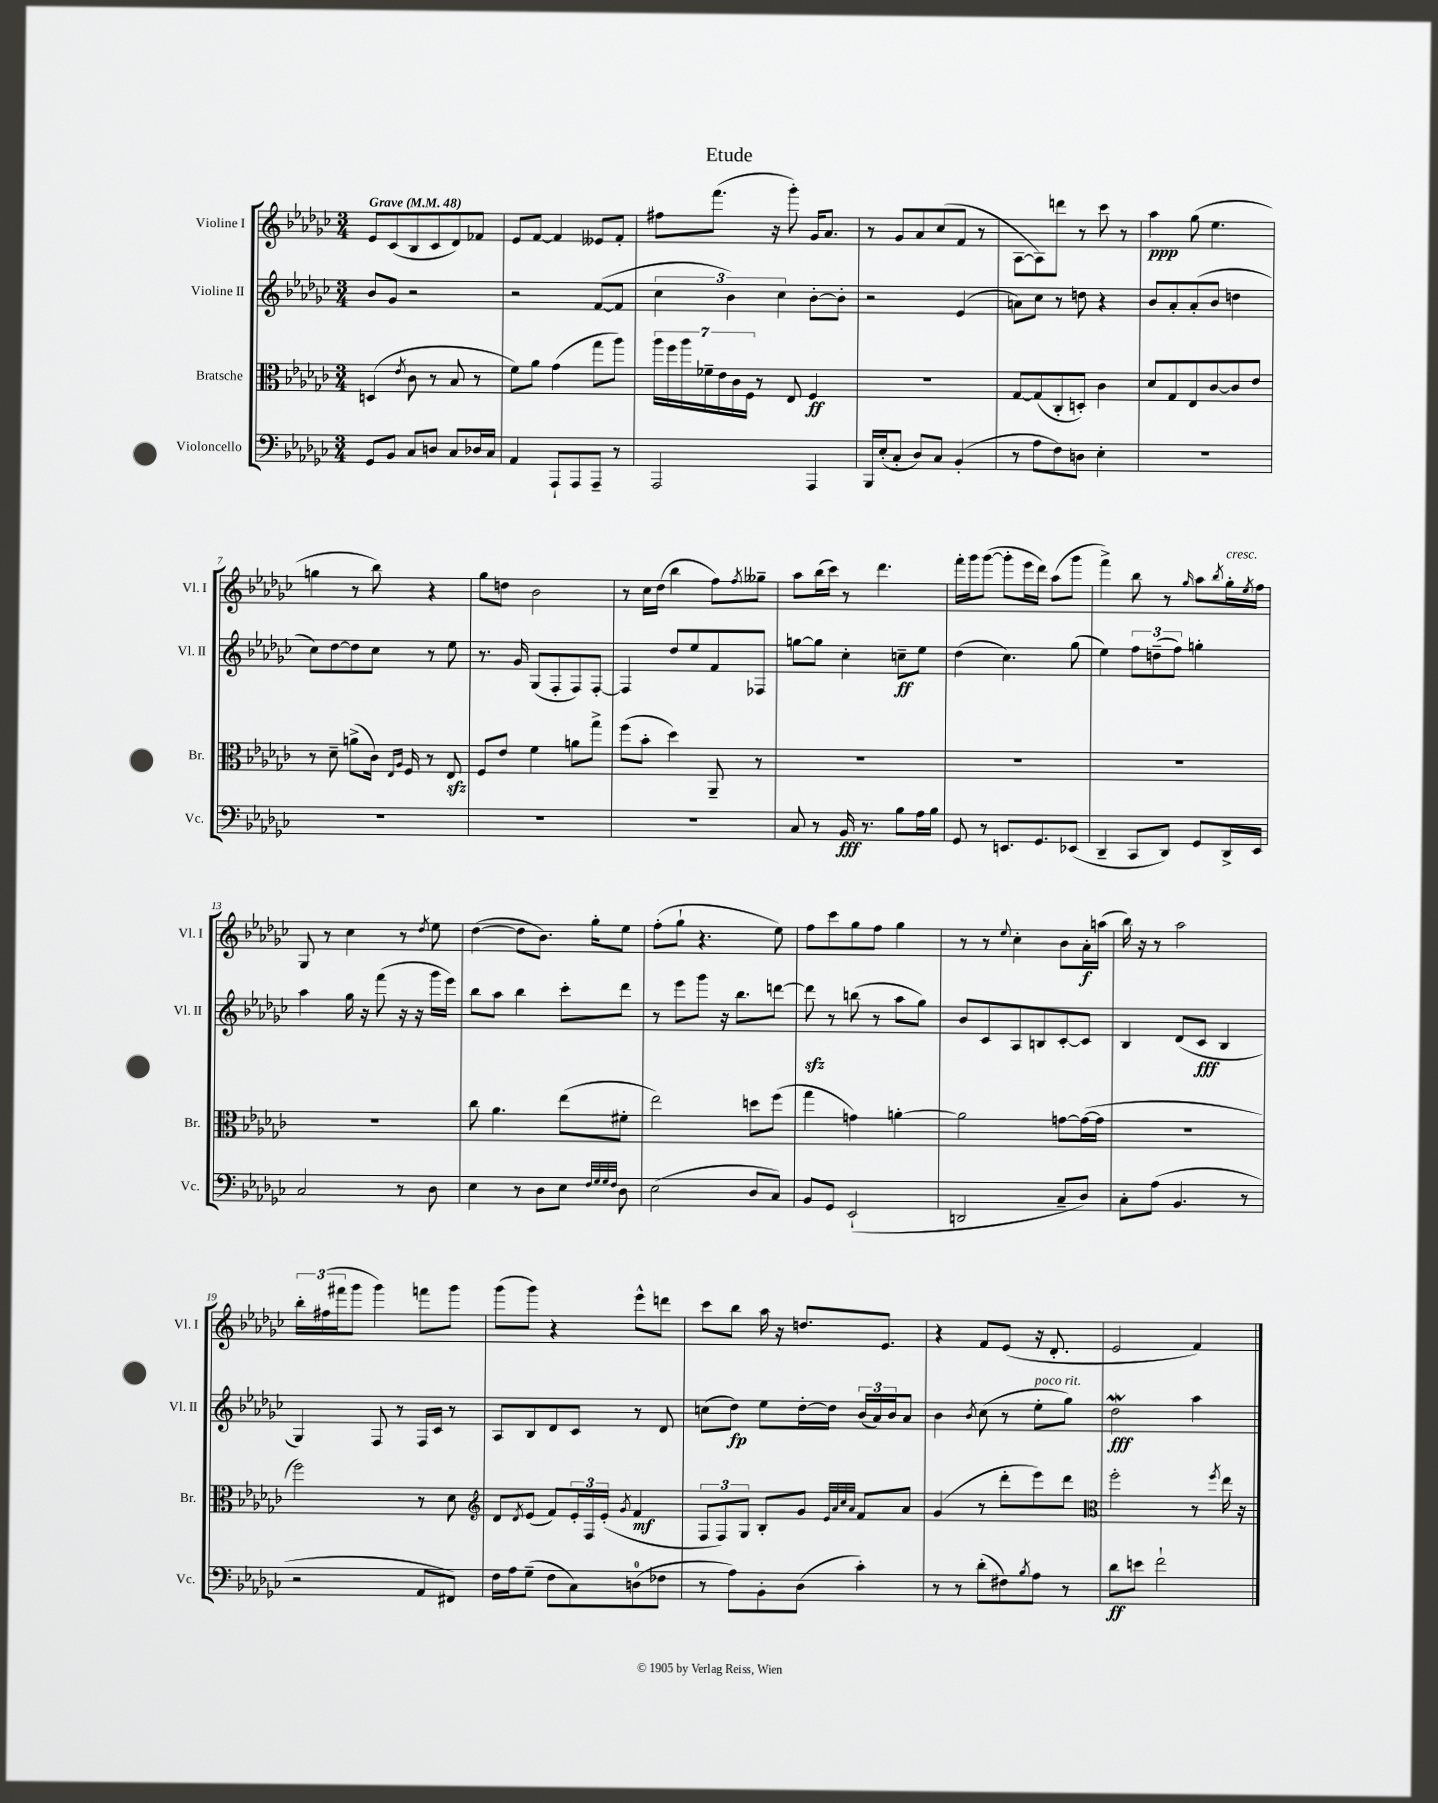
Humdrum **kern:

**kern	**kern	**kern	**kern
*staff4	*staff3	*staff2	*staff1
*clefF4	*clefC3	*clefG2	*clefG2
*k[b-e-a-d-g-c-]	*k[b-e-a-d-g-c-]	*k[b-e-a-d-g-c-]	*k[b-e-a-d-g-c-]
*M3/4	*M3/4	*M3/4	*M3/4
*MM48	*MM48	*MM48	*MM48
8GG-/L	(4D/	8b-/L	8e-/L
8BB-/J	.	8g-/J	(8c-/
.	8qe-/	.	.
8C-/L	8c-\	2r	8B-/
8D/J	8r	.	8c-/
8C-/L	8B-/	.	8d-/)
16D-/L	8r	.	8f-/J
16C-/JJ	.	.	.
=	=	=	=
4AA-/	8f\L)	2r	8e-/L
.	8a-\J	.	[8f/J
8AAA-`/L	(4g-\	.	4f/]
8AAA-/	.	.	.
8AAA-~/J	8gg-\L	([8f/L	8e--/L
8r	8aa-\J)	8f/]J	8f'/J
=	=	=	=
2AAA-/	28aa-\LL	6cc-\	8ff#\L
.	28ff\	.	.
.	28aa-\	.	.
.	28f-~\	.	.
.	.	.	(8.fff\J
.	28e-\	.	.
.	.	6b-\)	.
.	28c-\	.	.
.	28F\JJ	.	.
.	8r	.	.
.	.	.	16r
.	.	6cc-\	.
.	8E-/	.	8ggg-'\)
4AAA-/	4F/	[8b-'\L	16g-/LK
.	.	.	8.a-/J
.	.	8b-'\]J	.
=	=	=	=
16BBB-/LL	2.r	2r	8r
(16E-'/J	.	.	.
8C-'/J	.	.	8g-/L
8D-/L)	.	.	8a-/
8C-/J	.	.	(8cc-/
(4BB-'/	.	(4e-/	8f/J
.	.	.	8r
=	=	=	=
8r	[8G-/L	8a\L)	[8A-\L
8A-\L	(8G-/]	8cc-\J	8A-\])
8F\)	8C-'/	8r	8ddd\J
8D\J	8D'/J)	8dd\	8r
4E-'\	4c-\	4r	8ccc-\
.	.	.	8r
=	=	=	=
2.r	8d-/L	8b-/L	4aa-\
.	8G-/	8a-'/	.
.	8E-/	(8a-'/	(8gg-\
.	[8c-/	8b-/J	4.ee-\
.	8c-/]	4dd\	.
.	8e-/J	.	.
=	=	=	=
2.r	8r	8cc-\L)	4gg\
.	8d-~\	[8dd-\	.
.	(8a^\L	8dd-\]	8r
.	16c-\Jk)	8cc-\J	8bb-\)
.	16qqE-/LL	.	.
.	16qqA-/JJ	.	.
.	16F/	.	.
.	8r	8r	4r
.	8E-/	8ee-\	.
=	=	=	=
2.r	8F/L	8.r	8gg-\L
.	8e-/J	.	8dd\J
.	.	16g-/	.
.	4f\	(8G-/L	2b-\
.	.	8F'/	.
.	8a\L	8F/)	.
.	8gg-^\J	[8F'/J	.
=	=	=	=
2.r	(8ff\L	4F/]	8r
.	8b-'\J	.	16cc-\LL
.	.	.	(16dd-\JJ
.	4dd-\)	8dd-/L	4bb-\
.	.	8ee-/	.
.	8AA-~/	8f/	8ff\L)
.	.	.	8qff/
.	8r	8F-/J	8gg--~\J
=	=	=	=
8C-/	2.r	[8gg\L	8aa-\L
8r	.	8gg\]J	(16bb-\L
.	.	.	16ccc-\JJ)
16BB-/	.	4cc-'\	8r
8.r	.	.	.
.	.	.	4.ddd-\
8B-\L	.	8cc~\L	.
16A-\L	.	8ee-\J	.
16B-\JJ	.	.	.
=	=	=	=
8GG-/	2.r	(4dd-\	16fff'\LL
.	.	.	16ggg-\J
8r	.	.	([8ggg-\J
8.EE/L	.	4.cc-\)	8ggg-'\]L
.	.	.	16eee-\L
8.GG-/	.	.	16ddd-\JJ)
.	.	.	(8aa-\L
(8EE-/J	.	(8gg-\	8ggg-\J
=	=	=	=
4DD-~/	2.r	4ee-\)	4fff^\)
8CC-/L	.	12ff\L	8bb-\
.	.	(12dd~\	.
8DD-/J)	.	.	8r
.	.	12ff\J)	.
.	.	.	16qqgg-/
8GG-/L	.	4gg'\	8aa-\L
.	.	.	8qbb-/
16DD-^/L	.	.	16gg-'\L
.	.	.	8qee-/
16EE-/JJ	.	.	16ff\JJ
=	=	=	=
2C-/	2.r	4aa-\	8G-/
.	.	.	8r
.	.	16gg-\	4cc-\
.	.	16r	.
.	.	(8fff\	.
8r	.	16r	8r
.	.	16r	.
.	.	.	8qdd-/
8D-\	.	16ggg-\LL	8ee-\
.	.	16eee-\JJ)	.
=	=	=	=
4E-\	8cc-\	8bb-\L	([4dd-\
.	4.a-\	8aa-\J	.
8r	.	4bb-\	8dd-\]L
8D-\L	.	.	8.b-\J)
8E-\J	(8ee-\L	8ccc-'\L	.
.	.	.	16gg-'\LK
32qqF/LLL	.	.	.
32qqG-/	.	.	.
32qqG-/	.	.	.
32qqF/JJJ	.	.	.
8D-\	8f#'\J	8ddd-\J	8ee-\J
=	=	=	=
(2E-\	2ee-\)	8r	(8ff'\L
.	.	8eee-\L	8gg-`\J
.	.	8ggg-\J	4.r
.	.	16r	.
.	.	8.bb-\L	.
8D-/L	8dd\L	.	.
8C-/J)	(8ff\J	[8ddd\J	8ee-\)
=	=	=	=
8BB-/L	4gg-\	8ddd\]	8ff\L
8GG-/J	.	8r	8ccc-\
(2EE-`/	4g\)	(8bb\	8gg-\
.	.	8r	8ff\J
.	[4a'\	8aa-\L	4gg-\
.	.	8gg-\J)	.
=	=	=	=
2DD/	2a\]	8b-/L	8r
.	.	8c-/	8r
.	.	.	8qqee-/
.	.	8A-/	4cc-'\
.	.	8B/	.
8C-~/L	[8g\L	[8c-'/	8b-\L
8D-/J)	(16g\_L	8c-/]J	16a-'\L
.	16g\]JJ	.	(16aa\JJ
=	=	=	=
8C-'\L	2.r	4B-/	16bb-\)
.	.	.	16r
(8A-\J	.	.	8r
4.BB-/	.	(8d-/L	2aa-\
.	.	8c-/J	.
.	.	4B-/	.
8r	.	.	.
=	=	=	=
2r	2ff\)	4G-/)	24bb-'\LL
.	.	.	(24ff#\
.	.	.	24fff#\J
.	.	.	8ggg-\J
.	.	8F/	4ggg-\)
.	.	8r	.
8AA-/L	8r	16F/LL	8fff\L
.	.	16c-/JJ	.
8FF#/J)	8d-\	8r	8ggg-\J
=	=	=	=
*	*clefG2	*	*
16F\LL	8d-/L	8A-/L	(8ggg-\L
16A-\J	.	.	.
.	8qd-/	.	.
(8G-~\J	(8e-/J	8B-/	8ggg-\J)
8F\L	8f/L)	8d-/	4r
8C-\)	24e-'/L	8c-/J	.
.	24F/	.	.
.	(24e-'/JJ	.	.
.	8qg-/	.	.
(8D\	4f/	8r	8eee-^^\L
8F-\J	.	8d-/	8ddd\J
=	=	=	=
8r	12F/L	(8cc\L	8ccc-\L
.	12F/)	.	.
8A-\L)	.	8dd-\J)	8bb-\J
.	12G-/J	.	.
8BB-'\	8B-'/L	8ee-\L	16aa-\
.	.	.	16r
(8D-\J	8g-/J	[16dd-'\L	8.dd/L
.	.	16dd-\]JJ	.
.	32qqe-/LLL	.	.
.	32qqa-/	.	.
.	32qqcc-/	.	.
.	32qqa-/JJJ	.	.
4c-'\)	8f/L	(24b-/LL	.
.	.	24a-/)	.
.	.	.	8.e-/J
.	.	24b-/J	.
.	8a-/J	8a-/J	.
=	=	=	=
8r	(4g-/	4b-\	4r
8r	.	.	.
.	.	8qb-/	.
(8d-'\L	8r	(8cc-\	8f/L
8F#\)	8ddd-'\L	8r	(8e-/J
8qB-/	.	.	.
8A-\J	8eee-\)	8ee-'\L	16r
.	.	.	8.d-'/
8r	8ddd-\J	8gg-\J)	.
=	=	=	=
*	*clefC3	*	*
8d-\L	2ff'\	2dd-\	2e-/
8e\J	.	.	.
2f`\	.	.	.
.	8r	4aa-\	4f/)
.	8qff/	.	.
.	16ee-\	.	.
.	16r	.	.
==	==	==	==
*-	*-	*-	*-
